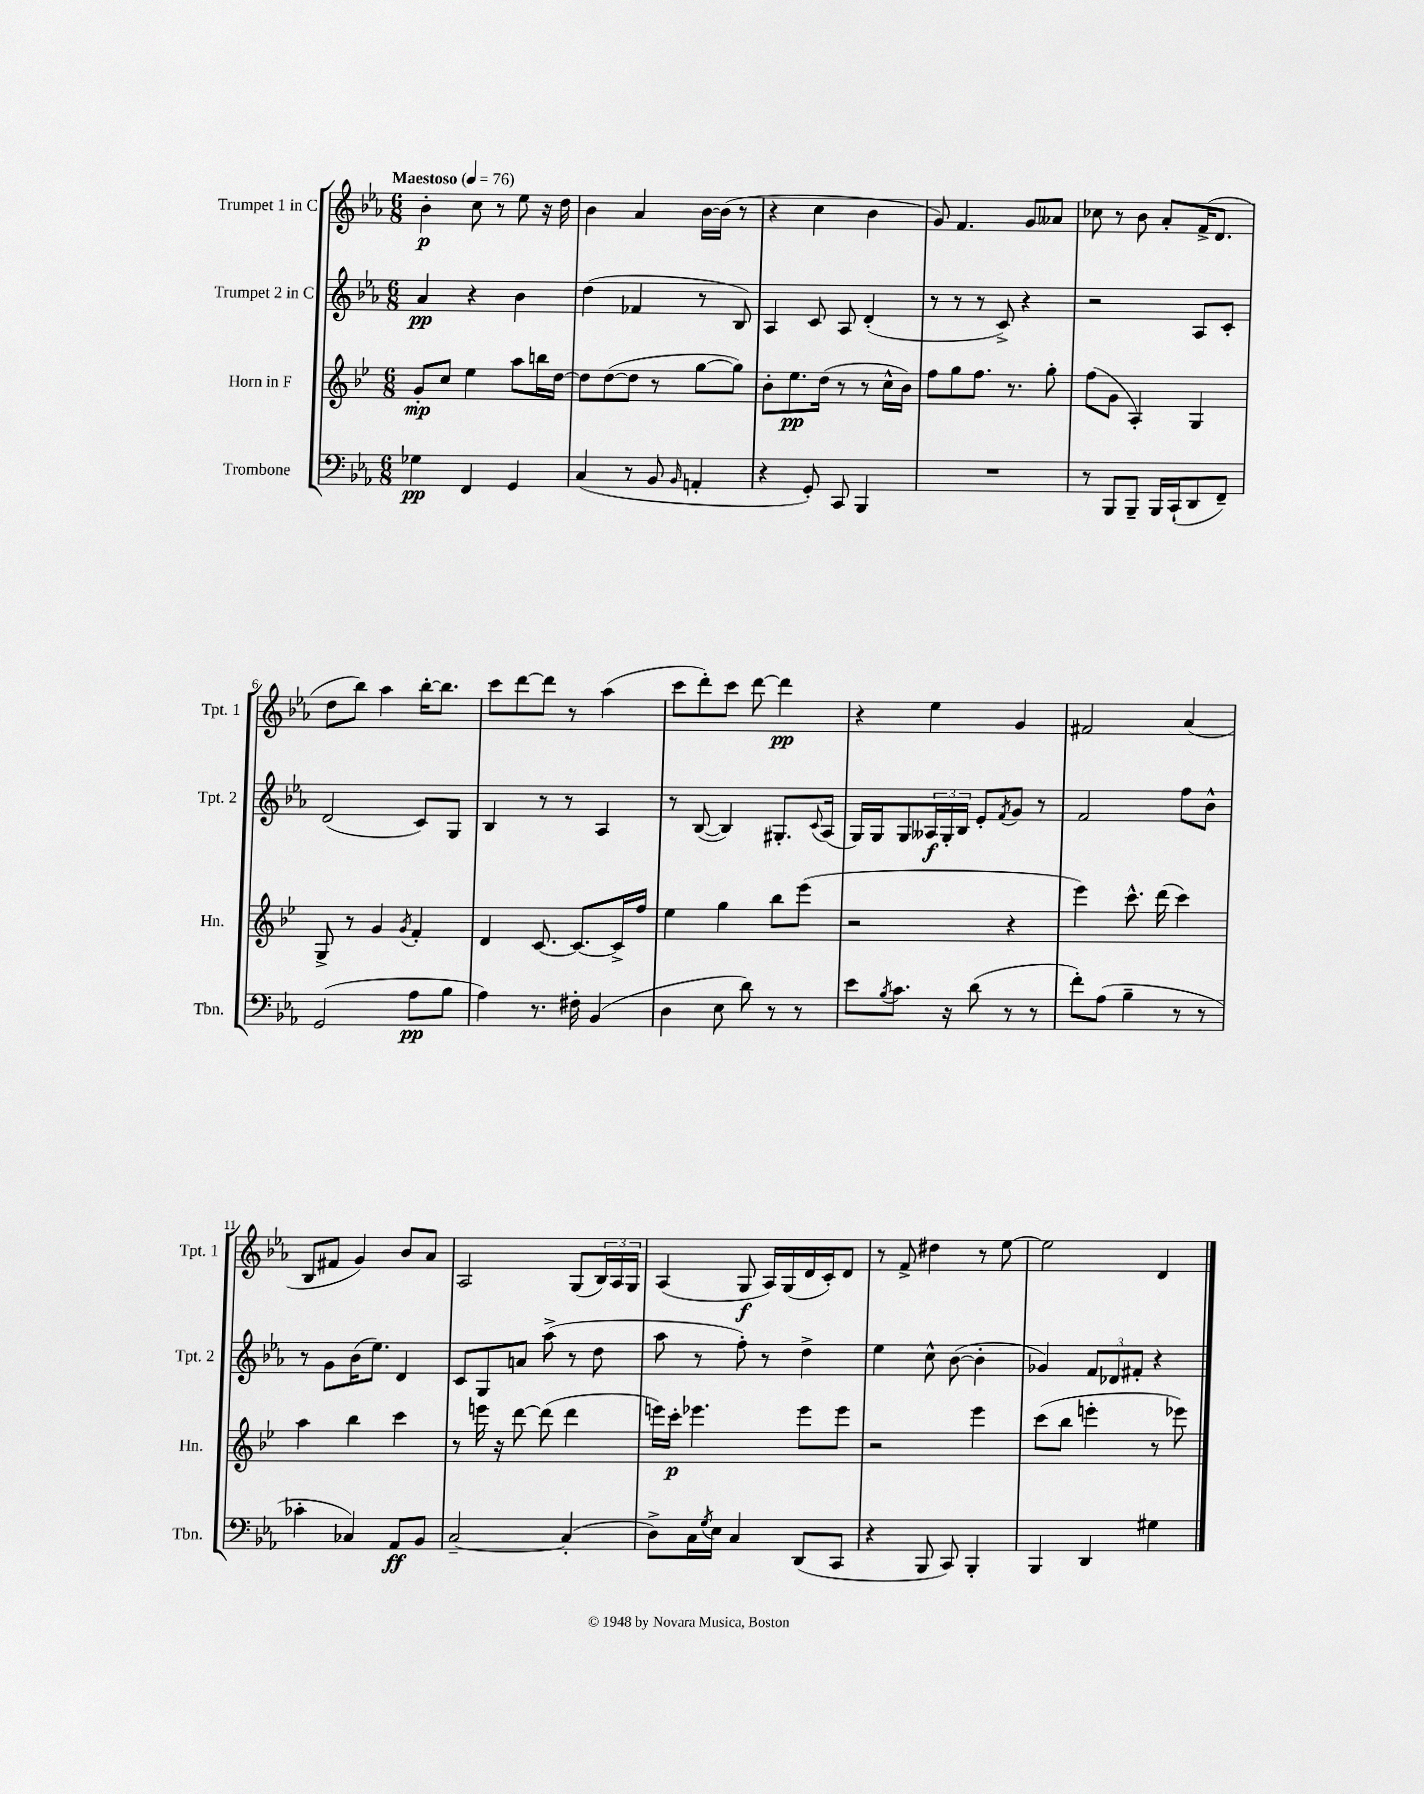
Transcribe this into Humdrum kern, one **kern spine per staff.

**kern	**kern	**kern	**kern
*staff4	*staff3	*staff2	*staff1
*clefF4	*clefG2	*clefG2	*clefG2
*k[b-e-a-]	*k[b-e-]	*k[b-e-a-]	*k[b-e-a-]
*M6/8	*M6/8	*M6/8	*M6/8
*MM76	*MM76	*MM76	*MM76
4G-	8g'	4a-	4b-'
.	8cc	.	.
4FF	4ee-	4r	8cc
.	.	.	8r
4GG	8aa	4b-	8ee-
.	16bb	.	16r
.	[16dd	.	16dd
=	=	=	=
(4C	8dd]	(4dd	4b-
.	([8dd	.	.
8r	8dd]	4f-	4a-
8BB-	8r	.	.
16qqBB-	.	.	.
4AA'	[8gg	8r	[16b-
.	.	.	(16b-]
.	8gg])	8B-)	8r
=	=	=	=
4r	8b-'	4A-	4r
.	8.ee-	.	.
8GG')	.	8c	4cc
.	(16dd	.	.
8CC	8r	8A-	.
4BBB-	8r	(4d'	4b-
.	16cc^^	.	.
.	16b-)	.	.
=	=	=	=
2.r	8ff	8r	8g)
.	8gg	8r	4.f
.	8.ff	8r	.
.	.	8c^)	.
.	8.r	.	.
.	.	4r	8g
.	8gg'	.	8a--
=	=	=	=
8r	(8ff	2r	8cc-
8BBB-	8g	.	8r
8BBB-~	4A')	.	8b-
16BBB-	.	.	8a-'
(16CC`	.	.	.
8DD	4G	8A-	(16f^
.	.	.	8.d
8FF~)	.	8c'	.
=	=	=	=
(2GG	8G^	(2d	8dd
.	8r	.	8bb-)
.	4g	.	4aa-
.	8qg	.	.
8A-	4f'	8c)	[16bb-'
.	.	.	8.bb-]
8B-	.	8G	.
=	=	=	=
4A-)	4d	4B-	8ccc
.	.	.	[8ddd
8.r	[8.c	8r	8ddd]
.	.	8r	8r
16F#'	8.c_	.	.
(4BB-	.	4A-	(4aa-
.	16c^]	.	.
.	16ff	.	.
=	=	=	=
4D	4ee-	8r	8ccc
.	.	([8B-	8ddd')
8E-	4gg	4B-])	8ccc
8d)	.	.	[8ddd
8r	8bb-	8.G#'	4ddd]
8r	(8eee-	.	.
.	.	8qqc	.
.	.	(16A-	.
=	=	=	=
8e-	2r	16G)	4r
.	.	16G	.
8qB-	.	.	.
8.c	.	8G	.
.	.	24A--	4ee-
.	.	24G'	.
16r	.	.	.
.	.	24B-	.
(8d	.	8e-'	.
.	.	8qf	.
8r	4r	8g	4g
8r	.	8r	.
=	=	=	=
8f')	4eee-)	2f	2f#
(8A-	.	.	.
4B-~	8.ccc^^	.	.
.	(16ddd	.	.
8r	4ccc)	8ff	(4a-
8r	.	8b-^^	.
=	=	=	=
4c-'	4aa	8r	8B-
.	.	8g	8f#
4C-)	4bb-	(16b-	4g)
.	.	8.ee-)	.
8AA-	4ccc	4d	8b-
8BB-	.	.	8a-
=	=	=	=
[2C~	8r	8c	2A-
.	16eee	8G	.
.	16r	.	.
.	[8ddd	8a	.
.	(8ddd]	(8aa-^	.
(4C']	4ddd	8r	(8G
.	.	8dd	24B-)
.	.	.	24A-
.	.	.	24G
=	=	=	=
8D^)	16eee)	8aa-	(4A-
.	16ccc'	.	.
16C	4.eee-	8r	.
8qG	.	.	.
16E-	.	.	.
4C	.	8ff')	8G
.	.	8r	16A-)
.	.	.	(16G
(8DD	8eee-	4dd^	16d
.	.	.	16c')
8CC	8eee-	.	8d
=	=	=	=
4r	2r	4ee-	8r
.	.	.	8f^
8BBB-	.	8cc^^	4dd#
8CC)	.	([8b-	.
4BBB-'	4eee-	4b-']	8r
.	.	.	[8ee-
=	=	=	=
4BBB-	(8ccc	4g-)	2ee-]
.	8bb-	.	.
4DD	4eee'	12f	.
.	.	12d-	.
.	.	12f#'	.
4G#	8r	4r	4d
.	8eee-)	.	.
==	==	==	==
*-	*-	*-	*-
